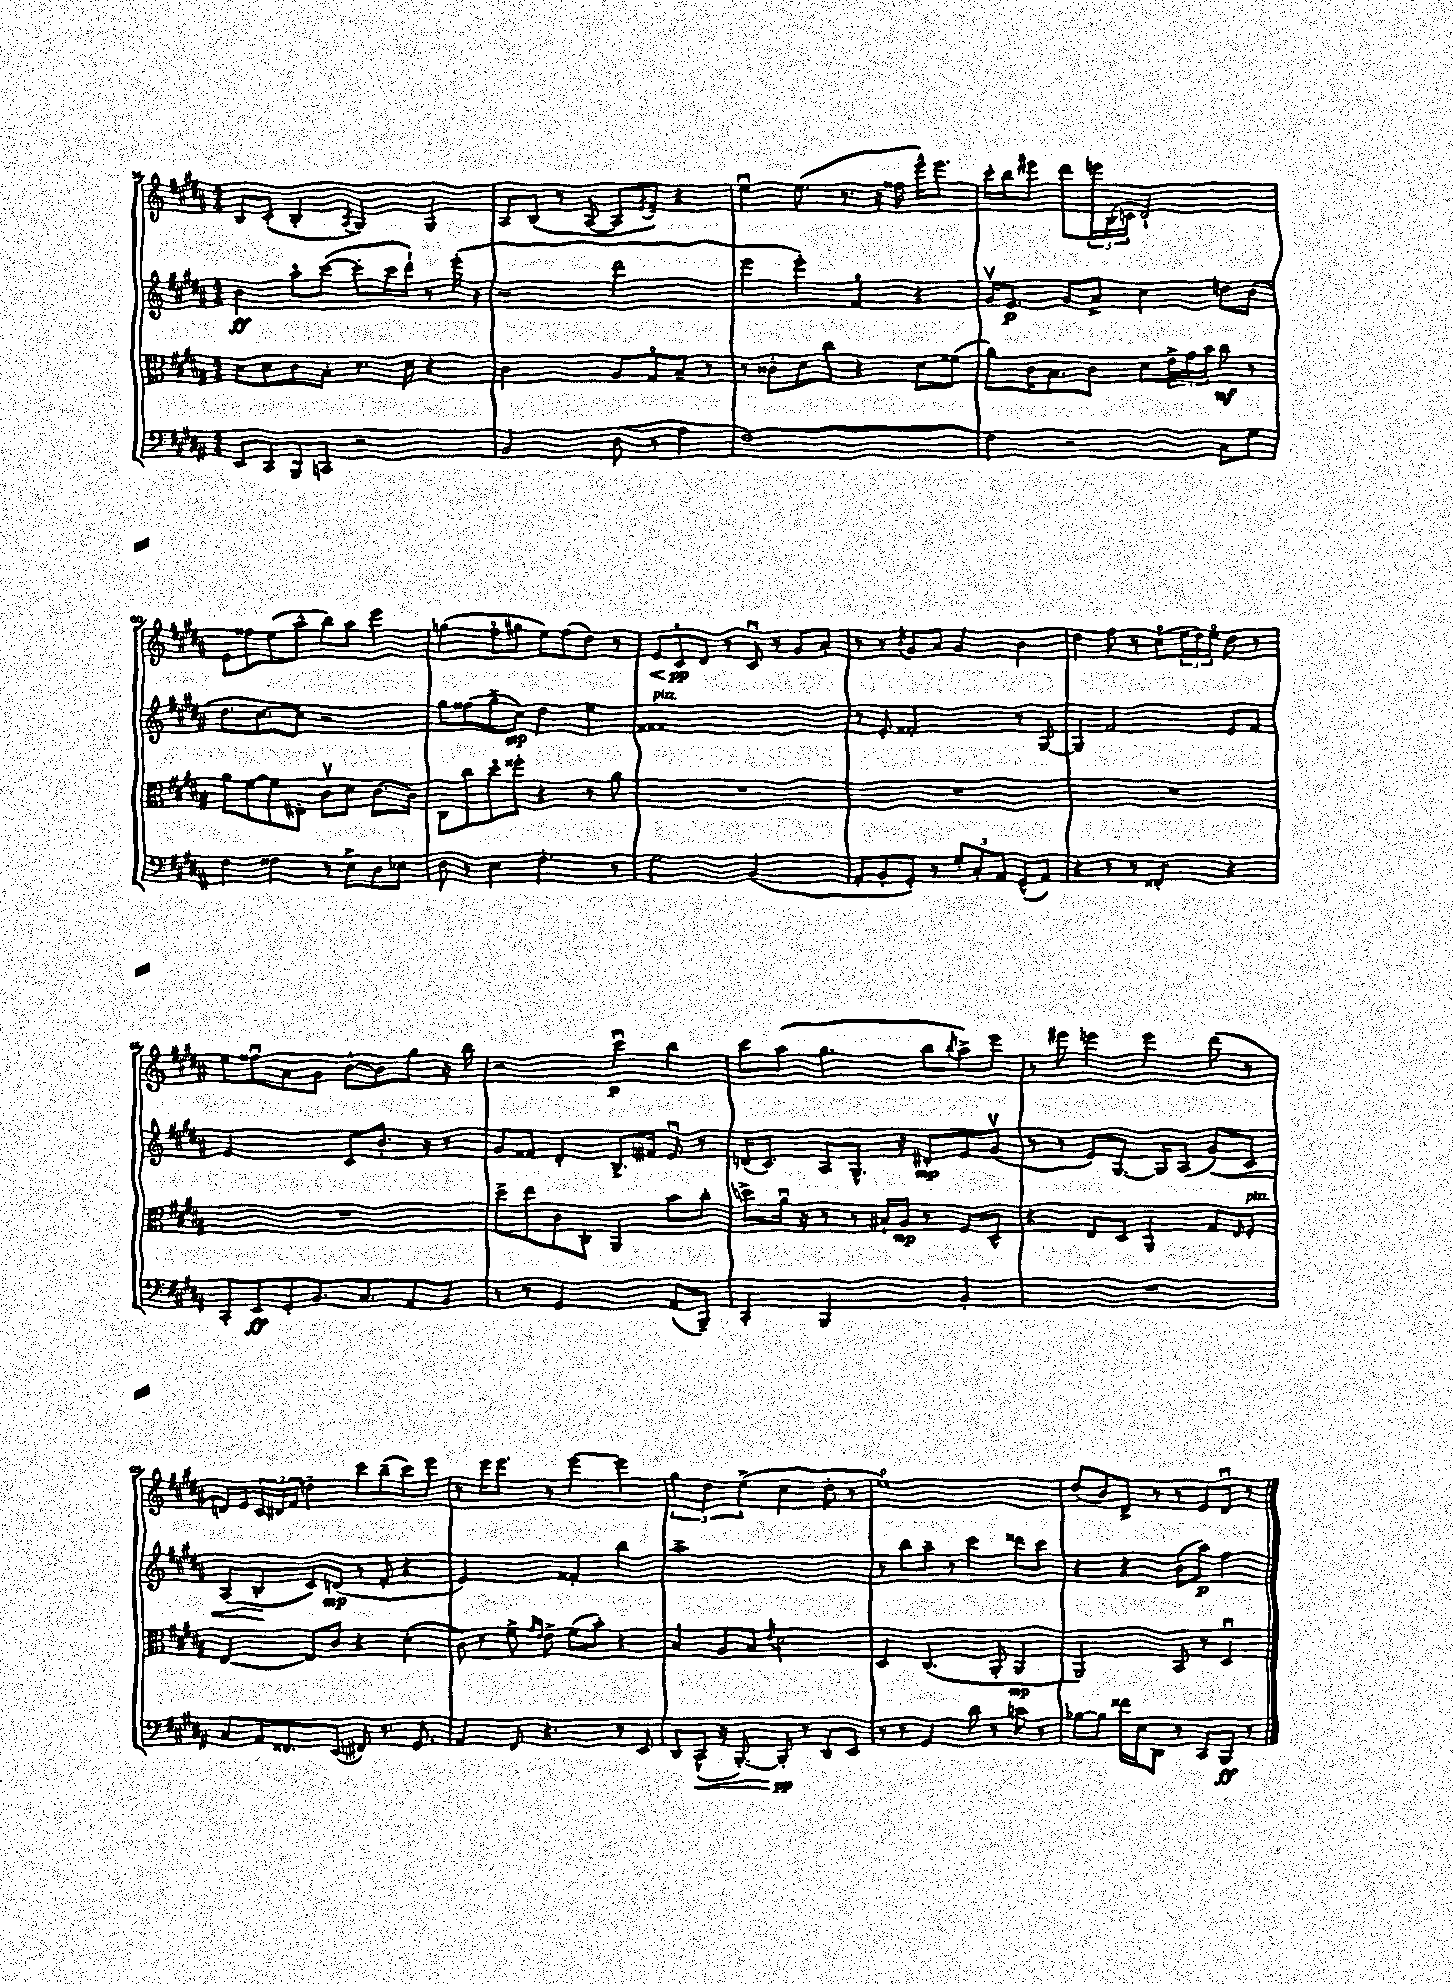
<<
\new StaffGroup <<
\new Staff = "s0" {
    \clef treble \key b \major \numericTimeSignature \time 4/4
    b8 cis'8-.( b4-. \acciaccatura { ais8 } gis4) gis4 |
    ais8 b8( r8 ais8~ ais8 \acciaccatura { e'8 } fis'8--) r4 |
    e''4\downbow e''8.( r8. r16 fisis''16 e'''16-^) e'''8. |
    cis'''16-. b''16 eis'''8 dis'''8 \tuplet 3/2 { e'''16 b16-.( c'16 } dis'2-!) |
    e'8 fisis''8 e''8( ais''8-^ b''8) ais''8 e'''4 |
    g''4( fis''8\flageolet gis''8 e''8) fis''8( dis''8) r8 |
    e'8\< cis'8\flageolet\pp\! dis'8 r8 cis'8\downbow r8 gis'8 ais'8-. |
    r8 r8 \acciaccatura { b'8 } gis'8 ais'8 gis'4 b'4 |
    dis''4 fis''8 r8 cis''8\flageolet( \tuplet 3/2 { e''16 dis''16) e''16\flageolet } dis''8 r8 |
    e''8 fisis''8\downbow ais'8 gis'8 b'8~-^ b'8 gis''8 r16 b''16 |
    r2 cis'''4\downbow\p b''4 |
    cis'''8 ais''8( gis''4. b''8 \acciaccatura { b''8 } ais''8->) e'''8 |
    r8 eis'''8 e'''4 e'''4 dis'''8( r8 |
    d'16) e'16 \tuplet 3/2 { cis'16 dis'16 fis'16 } d''4-- cis'''8 b''8--( cis'''8) e'''8 |
    r8 e'''16 e'''8. r8 e'''4~ e'''4 |
    \tuplet 3/2 { gis''4 dis''4 e''4->( } cis''4 dis''8-. r8 |
    e''1\flageolet) |
    dis''8( b'8) dis'8-> r8 r8 e'8 dis'8\downbow r8 \bar "|." |
}
\new Staff = "s1" {
    \clef treble \key b \major \numericTimeSignature \time 4/4
    b'4\ff ais''8\flageolet cis'''8~( cis'''8-. cis'''16 dis'''16-!) r8 e'''16-.( r16 |
    r2 dis'''2 |
    e'''4 e'''4-.) fis'4\flageolet r4 |
    gis'16\upbow e'8.\p gis'8 ais'8-> cis''4 d''8 b'8( |
    dis''8. cis''8.~ cis''8) r2 |
    gis''8 fisis''8( gis''8-> cis''8\mp) dis''4 e''4 |
    fisis'1^\markup { \italic "pizz." } |
    r8 e'8-. fisis'2-. r8 gis8~ |
    gis4 fis'2 e'8 fis'8 |
    e'2 cis'8 b'8.-. r16 r8 |
    gis'8 fisis'8 dis'4-. b8.-> fis'16 e'8\downbow r8 |
    d'16( cis'8.) ais8 gis8.-^ r16 dis'8-.\mp e'8 gis'8\upbow( |
    r8 r8 e'8) gis8.~ gis16 ais8( gis'8\<) cis'8 |
    ais8( b8-.\! cis'8) d'8\mp( r8 fis'8-. r4 |
    e'2) fisis'4-. b''4 |
    ais''1-> |
    r8 b''8 ais''8-- r8 cis'''4 disis'''8 cis'''8 |
    r4 r4 b'8( ais''8\p) fis''4 \bar "|." |
}
\new Staff = "s2" {
    \clef alto \key b \major \numericTimeSignature \time 4/4
    dis'8 dis'8 cis'8 b8-. r8. dis'16 r4 |
    cis'2 ais8 gis8\flageolet b8-- r8 |
    r8 cisis'8-. dis'8 cis''8 r4 dis'8 fisis'8( |
    ais'8) cis'16 b8. cis'8 dis'8 \tuplet 3/2 { e'16-> gis'16 b'16 } cis''8\mf r8 |
    ais'8 fis'8~ fis'8 eis8-. cis'8\upbow dis'8 cis'8.~ cis'16 |
    cis8 cis''8 dis''8\flageolet fisis''8-. r4 r8 ais'8 |
    R1 |
    R1 |
    R1 |
    R1 |
    dis''8-> e''8 cis'8 cis8-. ais,4 b'8 cis''8-. |
    d''8-> ais'16\downbow r16 r8 r8 bis16-! ais16\mp r8 fis8 dis8-^ |
    r4 e8 dis8 ais,4 gis8 \grace { e16 } fis8-.^\markup { \italic "pizz." } |
    e4~ e8 cis'8 r4 dis'4-.( |
    cis'8) r8 fis'8-> \grace { gis'16 e'16 } e'8-> fis'8( b'8-.) r4 |
    b4 ais8 b8 \acciaccatura { e'8 } dis'2 |
    dis4 cis4.( ais,8-. ais,4\mp |
    ais,2) b,8 r8 dis4\downbow \bar "|." |
}
\new Staff = "s3" {
    \clef bass \key b \major \numericTimeSignature \time 4/4
    e,8 cis,8 b,,8 c,8 r2 |
    b,2 dis8( r8 ais4 |
    fis1~) |
    fis4 r2 cis8 gis8 |
    fis4 fisis4 r8 e8-> dis8 ees8 |
    dis8 r8 e4 fis4.-. r8 |
    gis2 b,2( |
    ais,8-. b,8-. gis,8-.) r8 \tuplet 3/2 { gis8-. cis8-. ais,8 } gis,8-^( ais,8) |
    r4 r8 r8 fisis,4:8-. r4 |
    cis,8-. e,8\ff gis,8-. b,8. cis8. ais,8 b,8 |
    r8 r8 gis,2 ais,8( b,,8--) |
    cis,4-. b,,2 b,4-. |
    R1 |
    cis8 ais,16 fisis,8. e,8( fis,8) r8. gis,8. |
    ais,4 fis,8 r4. r8 e,8 |
    dis,8 cis,8-^\<( r16 b,,8.~-.) b,,8-.\pp\! r8 dis,8 e,8 |
    r8 r8 gis,4 dis'8 r8 c'8 r8 |
    bes8~ bes8 fisis'16 e16 dis,8 r8 cis,8 b,,8\ff r8 \bar "|." |
}
>>
>>
\layout { \context { \Score currentBarNumber = #56 } }
